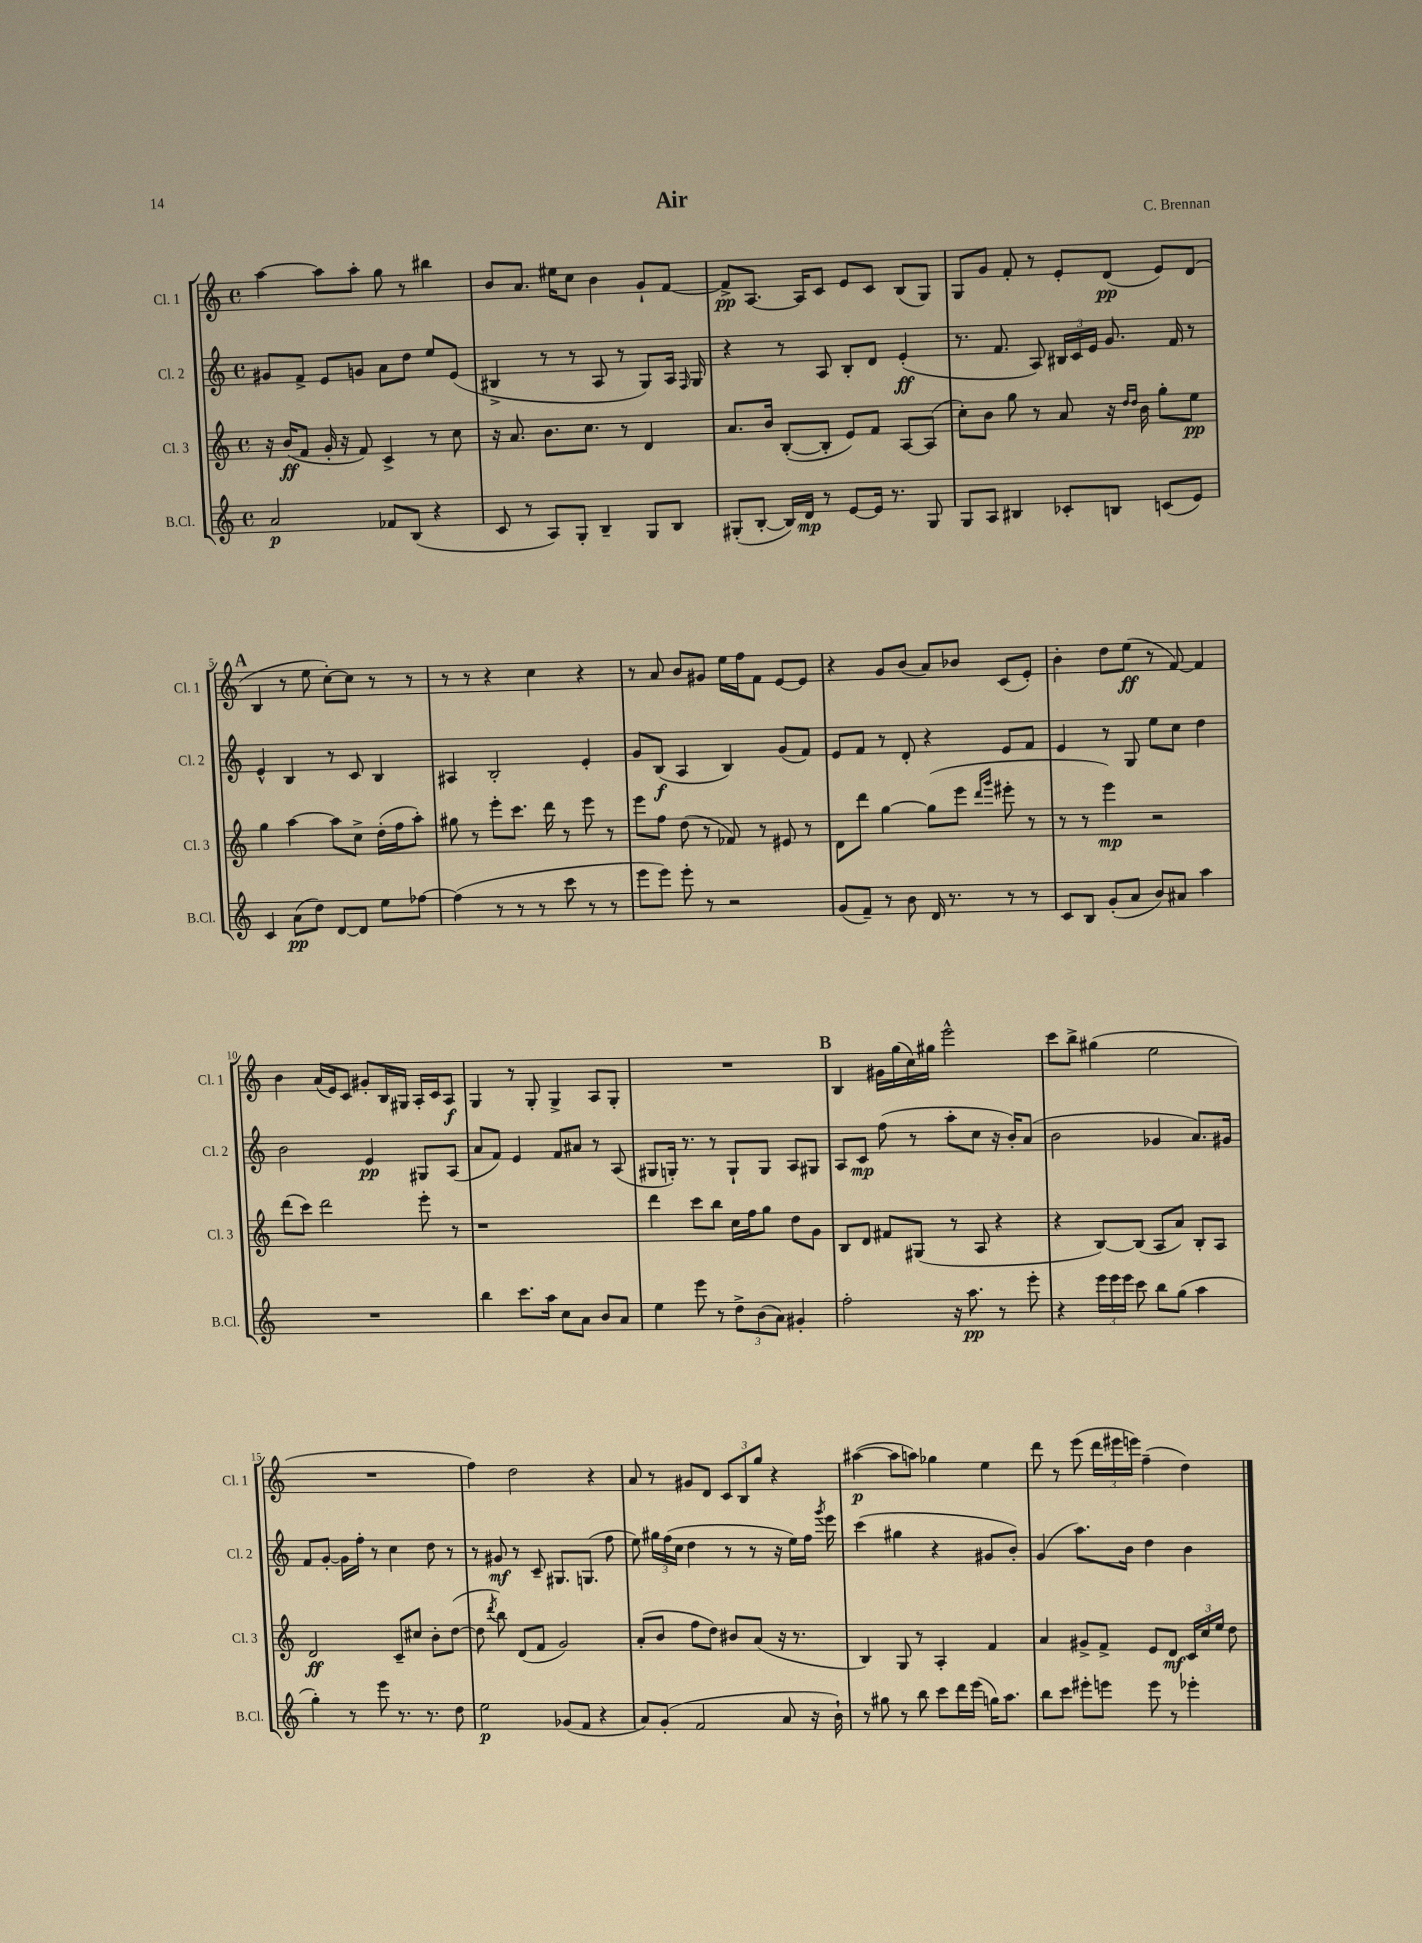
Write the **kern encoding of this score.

**kern	**dynam	**kern	**dynam	**kern	**dynam	**kern	**dynam
*part4	*part4	*part3	*part3	*part2	*part2	*part1	*part1
*staff4	*staff4	*staff3	*staff3	*staff2	*staff2	*staff1	*staff1
*I"B.Cl.	*	*I"Cl. 3	*	*I"Cl. 2	*	*I"Cl. 1	*
*I'B.Cl.	*	*I'Cl. 3	*	*I'Cl. 2	*	*I'Cl. 1	*
*clefG2	*	*clefG2	*	*clefG2	*	*clefG2	*
*k[]	*	*k[]	*	*k[]	*	*k[]	*
*M4/4	*	*M4/4	*	*M4/4	*	*M4/4	*
*met(c)	*	*met(c)	*	*met(c)	*	*met(c)	*
=1	=1	=1	=1	=1	=1	=1	=1
2a/	p	16r	.	8g#X/L	.	[4aa\	.
.	.	(16b/KL	ff	.	.	.	.
.	.	8f/J	.	8f^/J	.	.	.
.	.	16g'/	.	8e/L	.	8aa\L]	.
.	.	16r	.	.	.	.	.
.	.	8f/)	.	8gn/J	.	8aa'\J	.
8f-X/L	.	4c^/	.	8a\L	.	8gg\	.
(8B/J	.	.	.	8dd\J	.	8r	.
4r	.	8r	.	8ee/L	.	4bb#X\	.
.	.	8cc\	.	(8e/J	.	.	.
=2	=2	=2	=2	=2	=2	=2	=2
8c/	.	16r	.	4B#X^/	.	8b/L	.
.	.	8.a/	.	.	.	.	.
8r	.	.	.	.	.	8.a/J	.
8A/L)	.	8.b\L	.	8r	.	.	.
.	.	.	.	.	.	16ee#X\KL	.
8G'/J	.	.	.	8r	.	8cc\J	.
.	.	8.cc\J	.	.	.	.	.
4B~/	.	.	.	8A/	.	4b\	.
.	.	8r	.	8r	.	.	.
8G/L	.	4d/	.	8G/L)	.	8g`/L	.
8B/J	.	.	.	16A/Jk	.	[8f/J	.
.	.	.	.	16qqF/	.	.	.
.	.	.	.	16G/	.	.	.
=3	=3	=3	=3	=3	=3	=3	=3
(8G#X'/L	.	8.a/L	.	4r	.	8f^/L]	pp
[8B'/J	.	.	.	.	.	[8.A/J	.
.	.	16b/Jk	.	.	.	.	.
16B/LL])	.	([8B'/L	.	8r	.	.	.
16d/JJ	mp	.	.	.	.	16A/KL]	.
8r	.	8B'/J]	.	8A/	.	8c/J	.
[8e/L	.	8e/L)	.	8B'/L	.	8e/L	.
16e/Jk]	.	8f/J	.	8d/J	.	8c/J	.
8.r	.	.	.	.	.	.	.
.	.	[8A/L	.	(4e'/	ff	(8B/L	.
8G#/	.	(8A/J]	.	.	.	8G/J)	.
=4	=4	=4	=4	=4	=4	=4	=4
8G/L	.	8cc'\L)	.	8.r	.	8G/L	.
8A/J	.	8b\J	.	.	.	8g/J	.
.	.	.	.	8.f/	.	.	.
4B#X/	.	8gg\	.	.	.	8f'/	.
.	.	8r	.	8A/)	.	8r	.
8c-X'/L	.	8a/	.	24B#X/LL	.	8e'/L	.
.	.	.	.	24c/	.	.	.
.	.	.	.	24e/JJ	.	.	.
8Bn/J	.	16r	.	8.g/	.	(8d/J	pp
.	.	16qqdd/LL	.	.	.	.	.
.	.	16qqdd/JJ	.	.	.	.	.
.	.	16b\	.	.	.	.	.
(8cn/L	.	8gg'\L	.	.	.	8e/L)	.
.	.	.	.	16f/	.	.	.
8e/J)	.	8ee\J	pp	8r	.	(8d/J	.
!!LO:LB:g=z
!!LO:REH:place=s1:t=A
=5	=5	=5	=5	=5	=5	=5	=5
4c/	.	4gg\	.	4e^^/	.	4B/	.
(8a\L	pp	[4aa\	.	4B/	.	8r	.
8dd\J)	.	.	.	.	.	8ee\	.
[8d/L	.	8aa\L]	.	8r	.	[8cc'\L)	.
8d/J]	.	8cc^\J	.	8c/	.	8cc\J]	.
8ee\L	.	(16dd'\LL	.	4B/	.	8r	.
.	.	16ff\J	.	.	.	.	.
[8ff-X\J	.	8aa'\J)	.	.	.	8r	.
=6	=6	=6	=6	=6	=6	=6	=6
(4ff-\]	.	8gg#X\	.	4A#X/	.	8r	.
.	.	8r	.	.	.	8r	.
8r	.	8eee'\L	.	2B'/	.	4r	.
8r	.	8.ccc\J	.	.	.	.	.
8r	.	.	.	.	.	4cc\	.
.	.	16ddd\	.	.	.	.	.
8ccc\	.	8r	.	.	.	.	.
8r	.	8eee\	.	4e'/	.	4r	.
8r	.	8r	.	.	.	.	.
=7	=7	=7	=7	=7	=7	=7	=7
8eee\L	.	8eee\L	.	8g/L	.	8r	.
8eee\J)	.	8ff\J	.	(8B/J	f	8a/	.
8eee'\	.	(8dd\	.	4A/	.	8b/L	.
8r	.	8r	.	.	.	8g#X/J	.
2r	.	8f-X/)	.	4B/)	.	16ee\LL	.
.	.	.	.	.	.	16ff\J	.
.	.	8r	.	.	.	8f\J	.
.	.	8e#X/	.	(8g/L	.	[8e/L	.
.	.	8r	.	8f/J)	.	8e/J]	.
=8	=8	=8	=8	=8	=8	=8	=8
(8g/L	.	8d\L	.	8e/L	.	4r	.
8f~/J)	.	8ddd\J	.	8f/J	.	.	.
8r	.	[4gg\	.	8r	.	8g/L	.
8b\	.	.	.	8d'/	.	(8b/J	.
16d/	.	(8gg\L]	.	4r	.	8a/L)	.
8.r	.	.	.	.	.	.	.
.	.	8eee\J	.	.	.	8b-X/J	.
.	.	16qqddd/LL	.	.	.	.	.
.	.	16qqggg/JJ	.	.	.	.	.
8r	.	8eee#X'\	.	8e/L	.	(8c/L	.
8r	.	8r	.	8f/J	.	8e'/J)	.
=9	=9	=9	=9	=9	=9	=9	=9
8c/L	.	8r	.	4e/	.	4b'\	.
8B/J	.	8r	.	.	.	.	.
(8g'/L	.	4eee\)	mp	8r	.	8dd\L	.
8a/J	.	.	.	8G/	.	(8ee\J	ff
8b/L)	.	2r	.	8ee\L	.	8r	.
8a#X/J	.	.	.	8cc\J	.	[8f/)	.
4aa\	.	.	.	4dd\	.	4f/]	.
!!LO:LB:g=z
=10	=10	=10	=10	=10	=10	=10	=10
1r	.	(8ddd\L	.	2b\	.	4b\	.
.	.	8ccc\J)	.	.	.	.	.
.	.	2ddd\	.	.	.	(16a/LL	.
.	.	.	.	.	.	16e/J)	.
.	.	.	.	.	.	8c/J	.
.	.	.	.	4e/	pp	8g#X'/L	.
.	.	.	.	.	.	16B/L	.
.	.	.	.	.	.	16G#X/JJ	.
.	.	8eee'\	.	8G#X/L	.	16A'/LL	.
.	.	.	.	.	.	16c/J	.
.	.	8r	.	(8A/J	.	8A/J	f
=11	=11	=11	=11	=11	=11	=11	=11
4bb\	.	1r	.	8a/L	.	4G/	.
.	.	.	.	8f/J)	.	.	.
8.ccc\L	.	.	.	4e/	.	8r	.
.	.	.	.	.	.	8G'/	.
16aa\Jk	.	.	.	.	.	.	.
8cc\L	.	.	.	8f/L	.	4G^/	.
8a\J	.	.	.	8a#X/J	.	.	.
8b/L	.	.	.	8r	.	8A/L	.
8a/J	.	.	.	(8A/	.	8G'/J	.
=12	=12	=12	=12	=12	=12	=12	=12
4ee\	.	4ddd\	.	8G#X/L	.	1r	.
.	.	.	.	16Gn'/Jk)	.	.	.
.	.	.	.	8.r	.	.	.
8eee\	.	8ccc\L	.	.	.	.	.
8r	.	8bb\J	.	8r	.	.	.
12dd^\L	.	16cc\LL	.	8G`/L	.	.	.
.	.	16ff\J	.	.	.	.	.
(12b\	.	.	.	.	.	.	.
.	.	8gg\J	.	8G/J	.	.	.
12a\J)	.	.	.	.	.	.	.
4g#X'/	.	8dd\L	.	8A/L	.	.	.
.	.	8g\J	.	8G#X/J	.	.	.
!!LO:REH:place=s1:t=B
=13	=13	=13	=13	=13	=13	=13	=13
2ff'\	.	8B/L	.	8A/L	.	4B/	.
.	.	8d/J	.	8c/J	mp	.	.
.	.	8f#X/L	.	(8ff\	.	16g#X\LL	.
.	.	.	.	.	.	(16gg\	.
.	.	(8G#X/J	.	8r	.	16cc\)	.
.	.	.	.	.	.	16gg#X\JJ	.
16r	.	8r	.	8aa'\L	.	2eee^^\	.
8.aa\	pp	.	.	.	.	.	.
.	.	8A/	.	8cc\J	.	.	.
8r	.	4r	.	16r	.	.	.
.	.	.	.	16b'/KL)	.	.	.
8eee'\	.	.	.	(8a/J	.	.	.
=14	=14	=14	=14	=14	=14	=14	=14
4r	.	4r	.	2b\	.	8ccc\L	.
.	.	.	.	.	.	8bb^\J	.
24eee\LL	.	[8B/L)	.	.	.	(4gg#X\	.
24eee\	.	.	.	.	.	.	.
24eee\JJ	.	.	.	.	.	.	.
8ccc\	.	(8B/J]	.	.	.	.	.
8bb\L	.	8A/L	.	4g-X/	.	2ee\	.
(8gg\J	.	8a/J)	.	.	.	.	.
4aa\	.	8B'/L	.	8.a/L)	.	.	.
.	.	8A/J	.	.	.	.	.
.	.	.	.	16g#X/Jk	.	.	.
!!LO:LB:g=z
=15	=15	=15	=15	=15	=15	=15	=15
4gg'\)	.	2d/	ff	8f/L	.	1r	.
.	.	.	.	[8g'/J	.	.	.
8r	.	.	.	16g\LL]	.	.	.
.	.	.	.	16ff'\JJ	.	.	.
8eee\	.	.	.	8r	.	.	.
8.r	.	8c~/L	.	4cc\	.	.	.
.	.	8cc#X/J	.	.	.	.	.
8.r	.	.	.	.	.	.	.
.	.	8b'\L	.	8dd\	.	.	.
8dd\	.	([8dd\J	.	8r	.	.	.
=16	=16	=16	=16	=16	=16	=16	=16
2ee\	p	8dd\]	.	8r	.	4ff\)	.
.	.	8qddd/	.	.	.	.	.
.	.	8bb\)	.	8g#X/	mf	.	.
.	.	(8d/L	.	8r	.	2dd\	.
.	.	8f/J	.	8c~/	.	.	.
(8g-X/L	.	2g/)	.	8.G#X/L	.	.	.
8f/J	.	.	.	.	.	.	.
.	.	.	.	(8.Gn/J	.	.	.
4r	.	.	.	.	.	4r	.
.	.	.	.	8ff\	.	.	.
=17	=17	=17	=17	=17	=17	=17	=17
8a/L)	.	(8a'/L	.	8ee\)	.	8a/	.
(8g'/J	.	8b/J	.	24gg#X\LL	.	8r	.
.	.	.	.	(24ff\	.	.	.
.	.	.	.	24cc\JJ	.	.	.
2f/	.	8ff\L	.	4dd\	.	8g#X/L	.
.	.	8dd\J)	.	.	.	8d/J	.
.	.	8b#X/L	.	8r	.	12c/L	.
.	.	.	.	.	.	12B/	.
.	.	(8a/J	.	8r	.	.	.
.	.	.	.	.	.	12gg/J	.
8a/	.	16r	.	16r	.	4r	.
.	.	8.r	.	16ee\LL)	.	.	.
16r	.	.	.	16ff\JJ	.	.	.
.	.	.	.	8qggg/	.	.	.
16b`\)	.	.	.	16eee\	.	.	.
=18	=18	=18	=18	=18	=18	=18	=18
8r	.	4B/)	.	(4ccc\	.	([4aa#X\	p
8gg#X\	.	.	.	.	.	.	.
8r	.	8G/	.	4gg#X\	.	8aa#\L]	.
8bb\	.	8r	.	.	.	8aan\J)	.
8ccc\L	.	4A'/	.	4r	.	4gg-X\	.
16ddd\L	.	.	.	.	.	.	.
(16eee\JJ	.	.	.	.	.	.	.
16ggn\KL)	.	4f/	.	8g#X/L	.	4ee\	.
8.aa\J	.	.	.	.	.	.	.
.	.	.	.	8b'/J)	.	.	.
=19	=19	=19	=19	=19	=19	=19	=19
8bb\L	.	4a/	.	(4g/	.	8ddd\	.
8ccc\J	.	.	.	.	.	8r	.
8eee#X'\L	.	8g#X^/L	.	8.aa\L)	.	(8eee\	.
8eeen\J	.	8f^/J	.	.	.	24ddd\LL	.
.	.	.	.	.	.	24eee#X\	.
.	.	.	.	16b\Jk	.	.	.
.	.	.	.	.	.	24eeen\JJ)	.
8eee\	.	8e/L	.	4dd\	.	(4ff~\	.
8r	.	8d/J	mf	.	.	.	.
4eee-X'\	.	24c/LL	.	4b\	.	4dd\)	.
.	.	24cc/	.	.	.	.	.
.	.	24ee/JJ	.	.	.	.	.
.	.	8dd\	.	.	.	.	.
==	==	==	==	==	==	==	==
*-	*-	*-	*-	*-	*-	*-	*-
